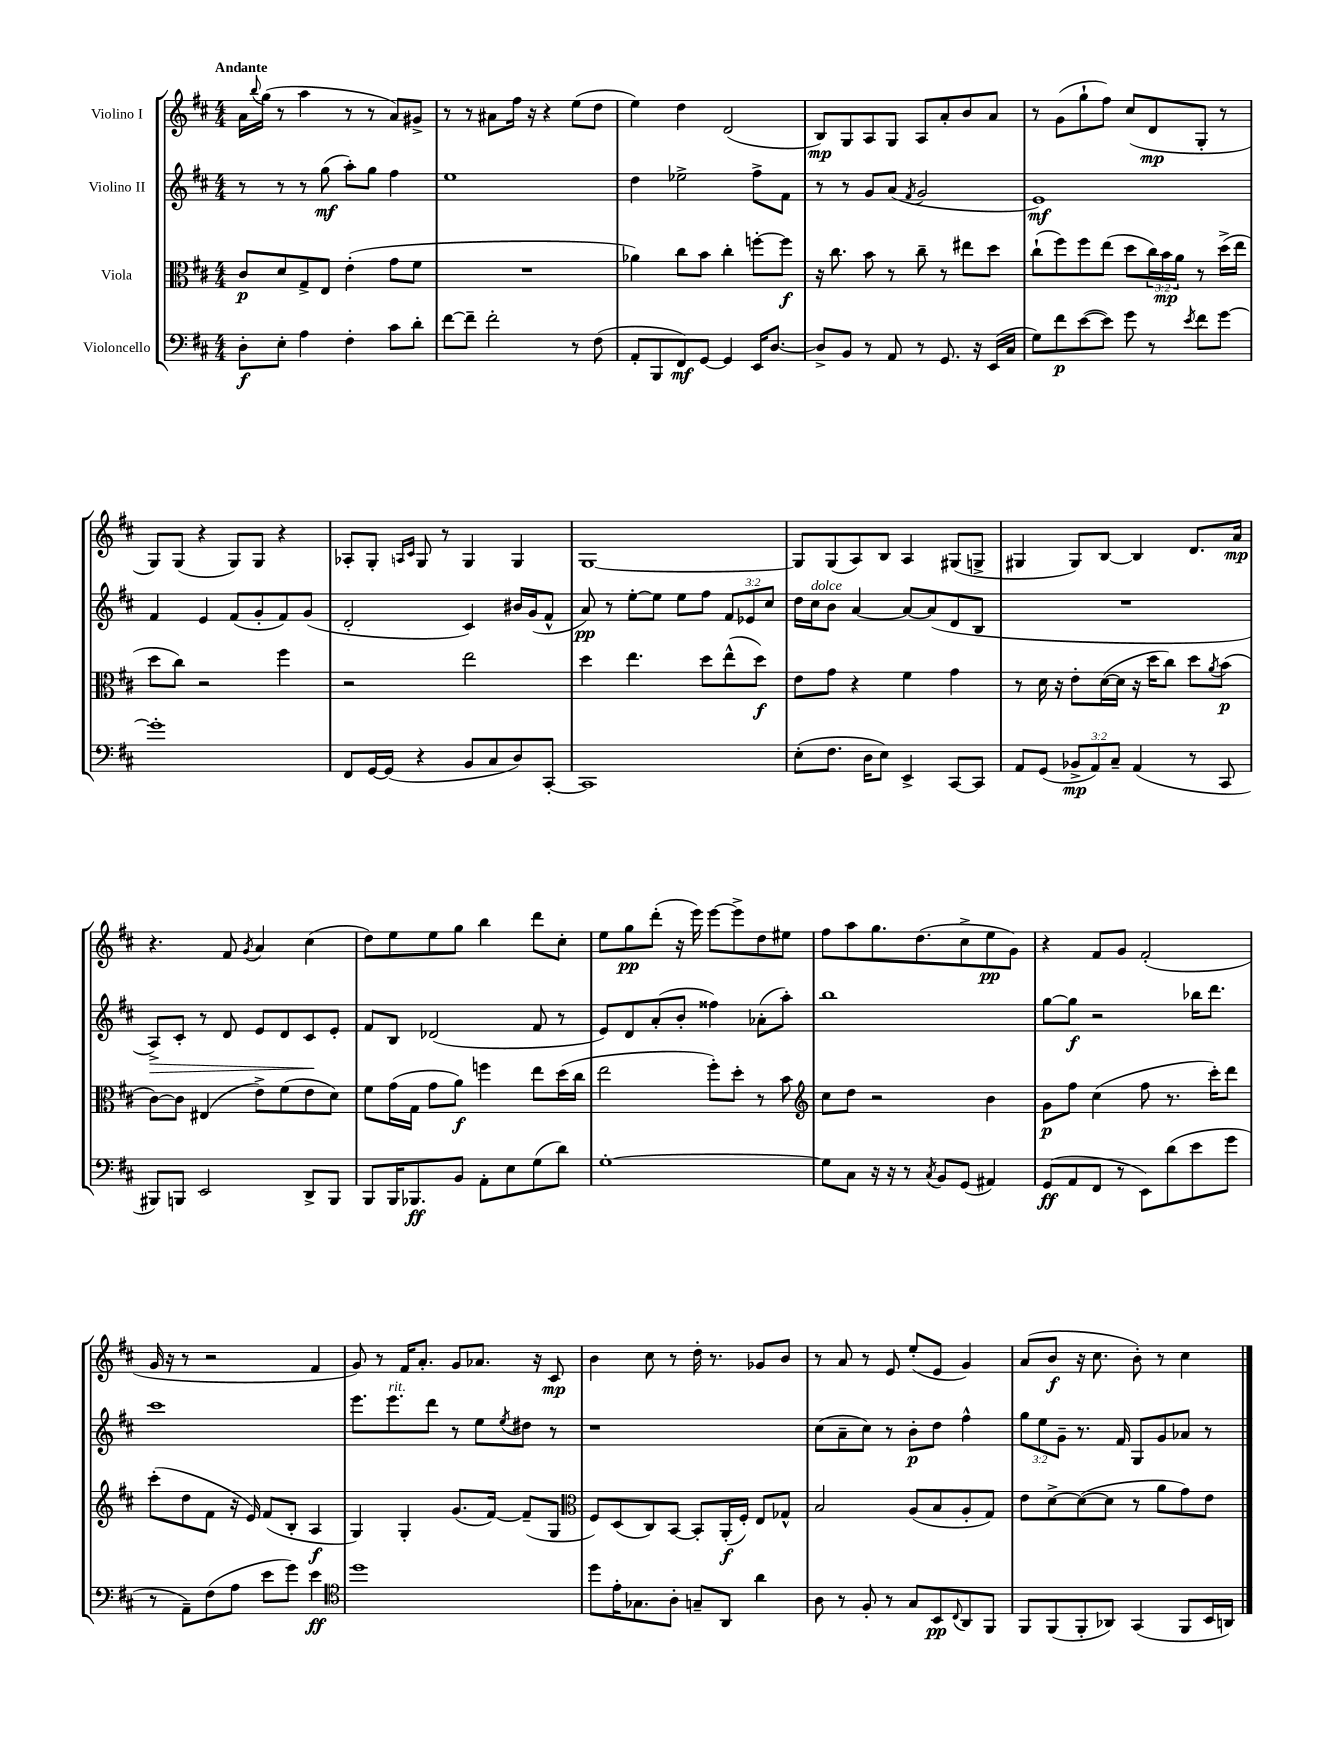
<<
\new StaffGroup <<
\new Staff = "s0" \with { instrumentName = "Violino I" } {
    \clef treble \key d \major \numericTimeSignature \time 4/4 \tempo "Andante"
    a'16 \appoggiatura { b''8 } g''16( r8 a''4 r8 r8 a'8) gis'8-> |
    r8 r8 ais'8 fis''16 r16 r4 e''8( d''8 |
    e''4) d''4 d'2( |
    b8\mp) g8 a8 g8 a8 a'8-. b'8 a'8 |
    r8 g'8( g''8-! fis''8) cis''8( d'8\mp g8-. r8 |
    g8) g8( r4 g8) g8 r4 |
    aes8-. g8-. \grace { a16 cis'16 } g8 r8 g4 g4 |
    g1~ |
    g8 g8( a8) b8 a4 gis8( g8-> |
    gis4 gis8) b8~ b4 d'8. a'16\mp |
    r4. fis'8 \acciaccatura { g'8 } a'4 cis''4( |
    d''8) e''8 e''8 g''8 b''4 d'''8 cis''8-. |
    e''8 g''8\pp d'''8-.( r16 e'''16) e'''8~ e'''8-> d''8 eis''8 |
    fis''8 a''8 g''8. d''8.( cis''8-> e''8\pp g'8) |
    r4 fis'8 g'8 fis'2-.( |
    g'16 r16 r8 r2 fis'4 |
    g'8) r8 fis'16 a'8.-. g'8 aes'8. r16 cis'8\mp |
    b'4 cis''8 r8 d''16-. r8. ges'8 b'8 |
    r8 a'8 r8 e'8 e''8-.( e'8 g'4) |
    a'8( b'8\f r16 cis''8. b'8-.) r8 cis''4 \bar "|." |
}
\new Staff = "s1" \with { instrumentName = "Violino II" } {
    \clef treble \key d \major \numericTimeSignature \time 4/4 \override Staff.TupletNumber.text = #tuplet-number::calc-fraction-text
    r8 r8 r8 g''8\mf( a''8-.) g''8 fis''4 |
    e''1 |
    d''4 ees''2-> fis''8-> fis'8 |
    r8 r8 g'8 a'8( \acciaccatura { fis'8 } g'2 |
    e'1\mf) |
    fis'4 e'4 fis'8( g'8-. fis'8) g'8( |
    d'2-. cis'4) bis'16 g'16( fis'8-^ |
    a'8\pp) r8 e''8~-. e''8 e''8 fis''8 \tuplet 3/2 { fis'8 ees'8 cis''8 } |
    d''16 cis''16^\markup { \italic "dolce" } b'8 a'4~ a'8~ a'8( d'8 b8 |
    R1 |
    a8->\>) cis'8-. r8 d'8 e'8 d'8 cis'8\! e'8-. |
    fis'8 b8 des'2( fis'8 r8 |
    e'8) d'8 a'8-.( b'8-. fisis''4) aes'8-.( a''8-.) |
    b''1 |
    g''8~ g''8\f r2 bes''16 d'''8. |
    cis'''1 |
    e'''8. e'''8.^\markup { \italic "rit." } d'''8 r8 e''8 \acciaccatura { e''8 } dis''8 r8 |
    r1 |
    cis''8( a'8-- cis''8) r8 b'8-.\p d''8 fis''4-^ |
    \tuplet 3/2 { g''8 e''8 g'8-- } r8. fis'16 g8 g'8 aes'8 r8 \bar "|." |
}
\new Staff = "s2" \with { instrumentName = "Viola" } {
    \clef alto \key d \major \numericTimeSignature \time 4/4 \override Staff.TupletNumber.text = #tuplet-number::calc-fraction-text
    cis'8\p d'8 g8-> e8 e'4-.( g'8 fis'8 |
    R1 |
    aes'4) cis''8 b'8 cis''4-. f''8~-. f''8\f |
    r16 cis''8. b'8 r8 cis''8-- r8 eis''8 d''8 |
    cis''8-!( fis''8) fis''8 e''8( d''8 \tuplet 3/2 { cis''16) b'16\mp a'16 } r8 d''16->( e''16 |
    d''8 cis''8) r2 fis''4 |
    r2 e''2 |
    d''4 e''4. d''8 e''8-^( d''8\f) |
    e'8 g'8 r4 fis'4 g'4 |
    r8 d'16 r16 e'8-. d'16~( d'16 r16 d''16 cis''8) d''8 \acciaccatura { a'8 } b'8\p( |
    cis'8~) cis'8 eis4( e'8->) fis'8( e'8 d'8) |
    fis'8 g'16( g16 g'8 a'8\f) f''4 e''8 d''16( cis''16 |
    e''2 fis''8-.) d''8-. r8 b'8 |
    \clef treble cis''8 d''8 r2 b'4 |
    g'8\p fis''8 cis''4( fis''8 r8. cis'''16-.) d'''8 |
    cis'''8-.( d''8 fis'8 r16 e'16) fis'8( b8-. a4\f |
    g4) g4-. g'8.( fis'16~) fis'8--( g8 |
    \clef alto fis8) d8( cis8) b,8~ b,8-. a,16-.\f( fis16-.) e8 ges8-^ |
    b2 a8( b8 a8-. g8) |
    e'8 d'8~-> d'8~( d'8 r8 a'8 g'8) e'8 \bar "|." |
}
\new Staff = "s3" \with { instrumentName = "Violoncello" } {
    \clef bass \key d \major \numericTimeSignature \time 4/4 \override Staff.TupletNumber.text = #tuplet-number::calc-fraction-text
    d8-.\f e8-. a4 fis4-. cis'8 d'8-. |
    fis'8~ fis'8-- fis'2-. r8 fis8( |
    a,8-. b,,8 fis,8\mf) g,8~ g,4 e,16 d8.~ |
    d8-> b,8 r8 a,8 r8 g,8. r16 e,16( cis16 |
    g8) fis'8\p e'8~( e'8) g'8 r8 \acciaccatura { e'8 } fis'8 g'8~ |
    g'1-. |
    fis,8 g,16~ g,16( r4 b,8 cis8 d8) cis,8~-. |
    cis,1 |
    e8-.( fis8. d16 e8) e,4-> cis,8~ cis,8 |
    a,8 g,8( \tuplet 3/2 { bes,8->\mp a,8) cis8-- } a,4( r8 cis,8 |
    bis,,8) b,,8 e,2 d,8-> b,,8 |
    b,,8 b,,16 bes,,8.\ff b,8 a,8-. e8 g8( d'8) |
    g1~-. |
    g8 cis8 r16 r16 r8 \acciaccatura { cis8 } b,8 g,8( ais,4) |
    g,8\ff( a,8 fis,8 r8 e,8) d'8( e'8 g'8 |
    r8 a,8--) fis8( a8 e'8 g'8) e'4\ff |
    \clef tenor d''1 |
    d''8 e'16-. ges8. a8-. g8-- a,8 a'4 |
    a8 r8 fis8-. r8 g8 b,8\pp \appoggiatura { cis8 } a,8 fis,8 |
    fis,8 fis,8( fis,8-. aes,8) g,4( fis,8 b,16 a,16) \bar "|." |
}
>>
>>
\layout { \context { \Score \remove "Bar_number_engraver" } }
